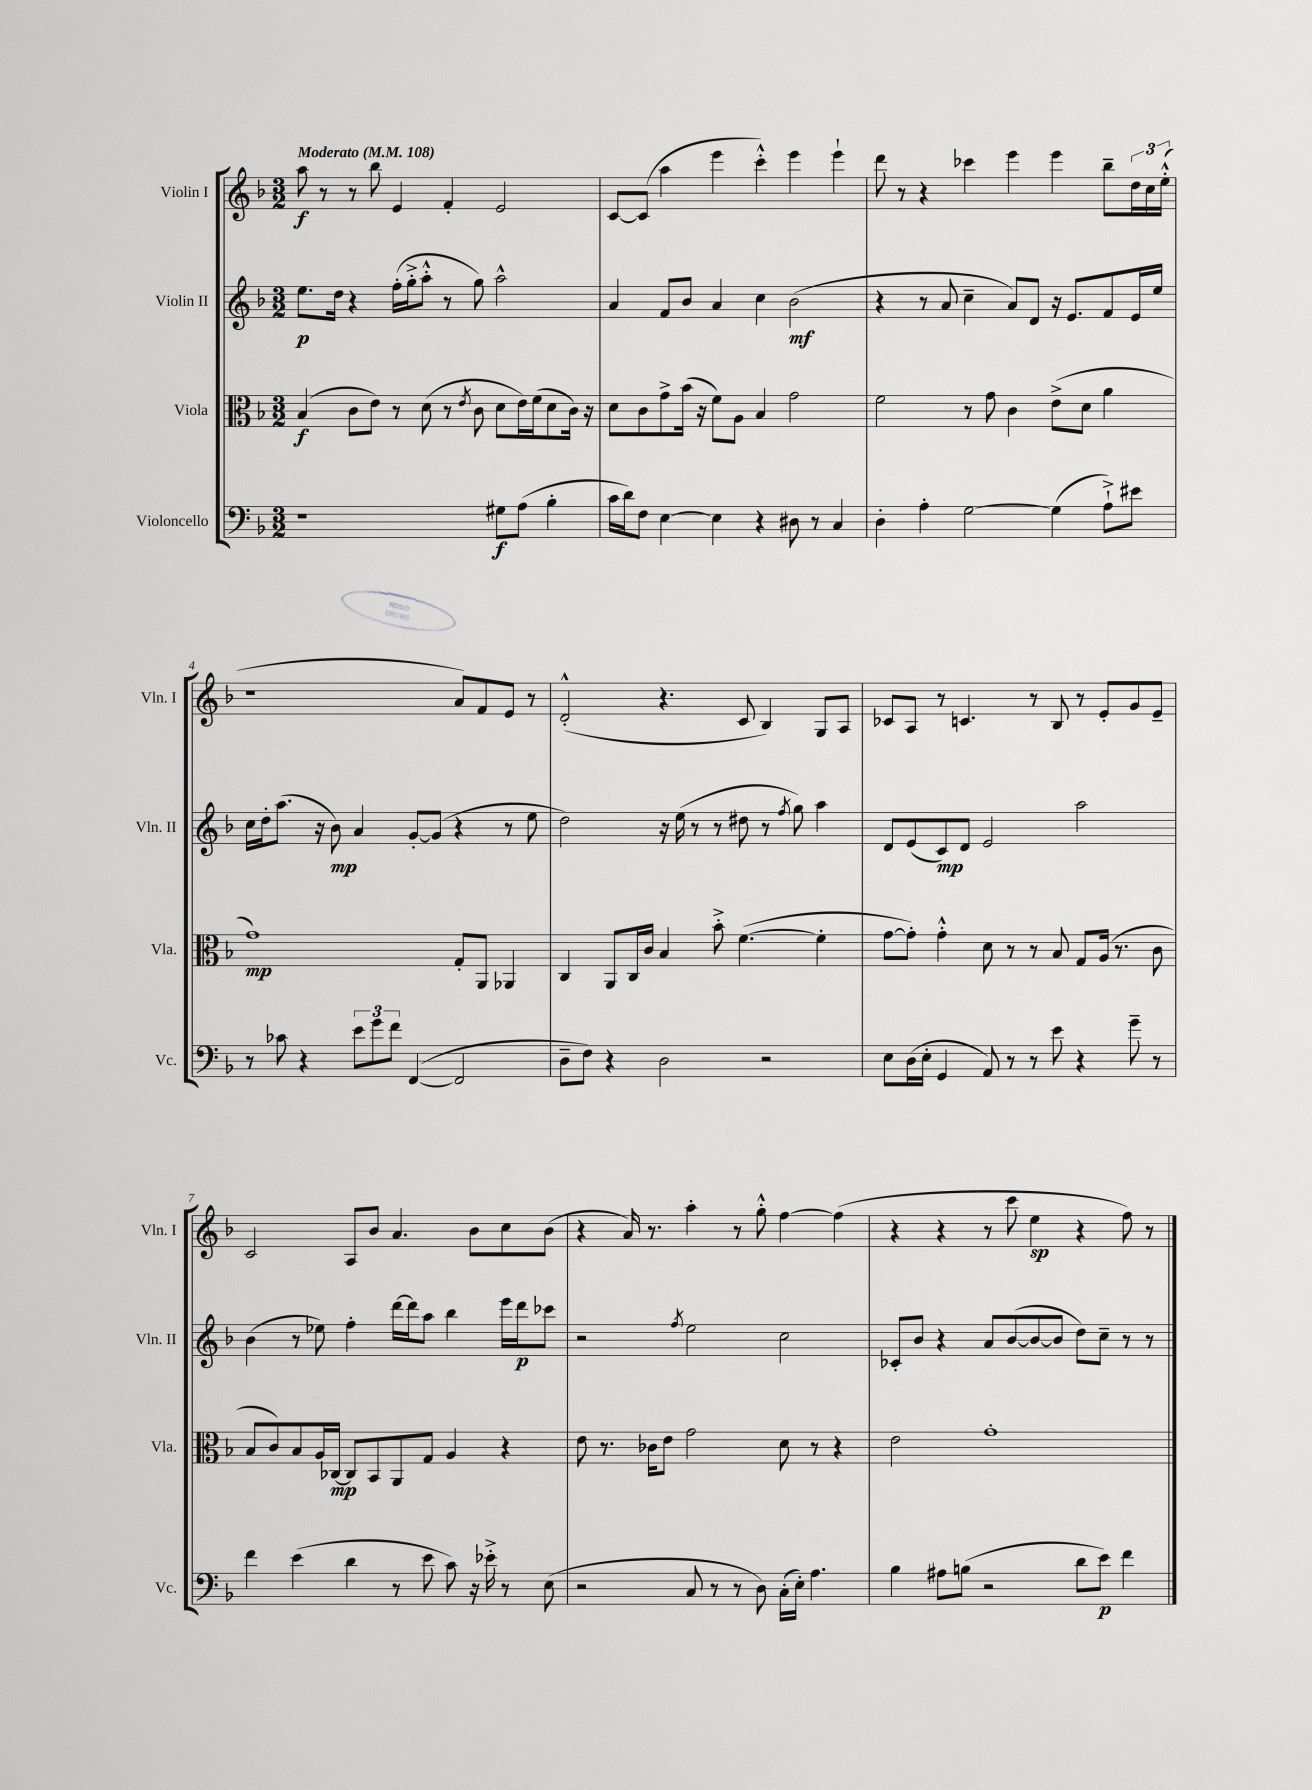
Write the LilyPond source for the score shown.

<<
\new StaffGroup <<
\new Staff = "s0" \with { instrumentName = "Violin I" shortInstrumentName = "Vln. I" } {
    \clef treble \key f \major \numericTimeSignature \time 3/2 \tempo "Moderato" 4 = 108
    a''8\f r8 r8 bes''8 e'4 f'4-. e'2 |
    c'8~ c'8( a''4 e'''4 c'''4-.-^) e'''4 e'''4-! |
    d'''8 r8 r4 ces'''4 e'''4 e'''4 bes''8-- \tuplet 3/2 { d''16 c''16 e''16-.-^( } |
    r1 a'8) f'8 e'8 r8 |
    d'2-.-^( r4. c'8 bes4) g8 a8 |
    ces'8 a8 r8 c'4. r8 bes8 r8 e'8-. g'8 e'8-- |
    c'2 a8 bes'8 a'4. bes'8 c''8 bes'8( |
    r4 a'16) r8. a''4-. r8 g''8-.-^ f''4~ f''4( |
    r4 r4 r8 c'''8 e''4\sp r4 f''8) r8 \bar "|." |
}
\new Staff = "s1" \with { instrumentName = "Violin II" shortInstrumentName = "Vln. II" } {
    \clef treble \key f \major \numericTimeSignature \time 3/2
    e''8.\p d''16 r4 f''16-.( g''16-.-> a''8-.-^ r8 g''8) a''2-^ |
    a'4 f'8 bes'8 a'4 c''4 bes'2\mf( |
    r4 r8 a'8 c''4-- a'8) d'8 r16 e'8. f'8 e'16 e''16 |
    c''16 d''16-. a''8.( r16 bes'8\mp) a'4 g'8~-. g'8( r4 r8 e''8 |
    d''2) r16 e''16( r8 r8 dis''8 r8 \acciaccatura { f''8 } g''8) a''4 |
    d'8 e'8( c'8\mp) d'8 e'2 a''2 |
    bes'4( r8 ees''8) f''4-. d'''16~ d'''16 a''8 bes''4 e'''16 d'''16\p ces'''8 |
    r2 \acciaccatura { f''8 } e''2 c''2 |
    ces'8-. bes'8 r4 a'8 bes'8~( bes'8~ bes'8 d''8) c''8-- r8 r8 \bar "|." |
}
\new Staff = "s2" \with { instrumentName = "Viola" shortInstrumentName = "Vla." } {
    \clef alto \key f \major \numericTimeSignature \time 3/2
    bes4\f( c'8 e'8) r8 d'8( r8 \acciaccatura { e'8 } c'8 d'8 e'16) f'16( d'8 c'16) r16 |
    d'8 c'8 g'8-> bes'16( r16 f'8) a8 bes4 g'2 |
    f'2 r8 g'8 c'4 e'8->( d'8 a'4 |
    g'1\mp) g8-. a,8 aes,4 |
    c4 a,8 c16 c'16 bes4 bes'8-.-> f'4.~( f'4-. |
    g'8~ g'8-.) g'4-.-^ d'8 r8 r8 bes8 g8 a16( r8. c'8 |
    bes8 c'8) bes8 a16 ces16~\mp ces8 bes,8 a,8 g8 a4 r4 |
    e'8 r8. ces'16 e'8 g'2 d'8 r8 r4 |
    e'2 g'1-. \bar "|." |
}
\new Staff = "s3" \with { instrumentName = "Violoncello" shortInstrumentName = "Vc." } {
    \clef bass \key f \major \numericTimeSignature \time 3/2
    r1 gis8\f a8( bes4-. |
    c'16 d'16) f8 e4~ e4 r4 dis8 r8 c4 |
    d4-. a4-. g2~ g4( a8-!->) eis'8 |
    r8 ces'8 r4 \tuplet 3/2 { e'8 g'8 f'8 } f,4~( f,2 |
    d8-- f8) r4 d2 r2 |
    e8 d16( e16-. g,4 a,8) r8 r8 e'8 r4 g'8-- r8 |
    f'4 e'4( d'4 r8 e'8 c'8) r16 ees'16-.-> r8 e8( |
    r2 c8 r8 r8 d8) c16-.( e16-.) a4. |
    bes4 ais8 b8( r2 d'8 e'8\p) f'4 \bar "|." |
}
>>
>>
